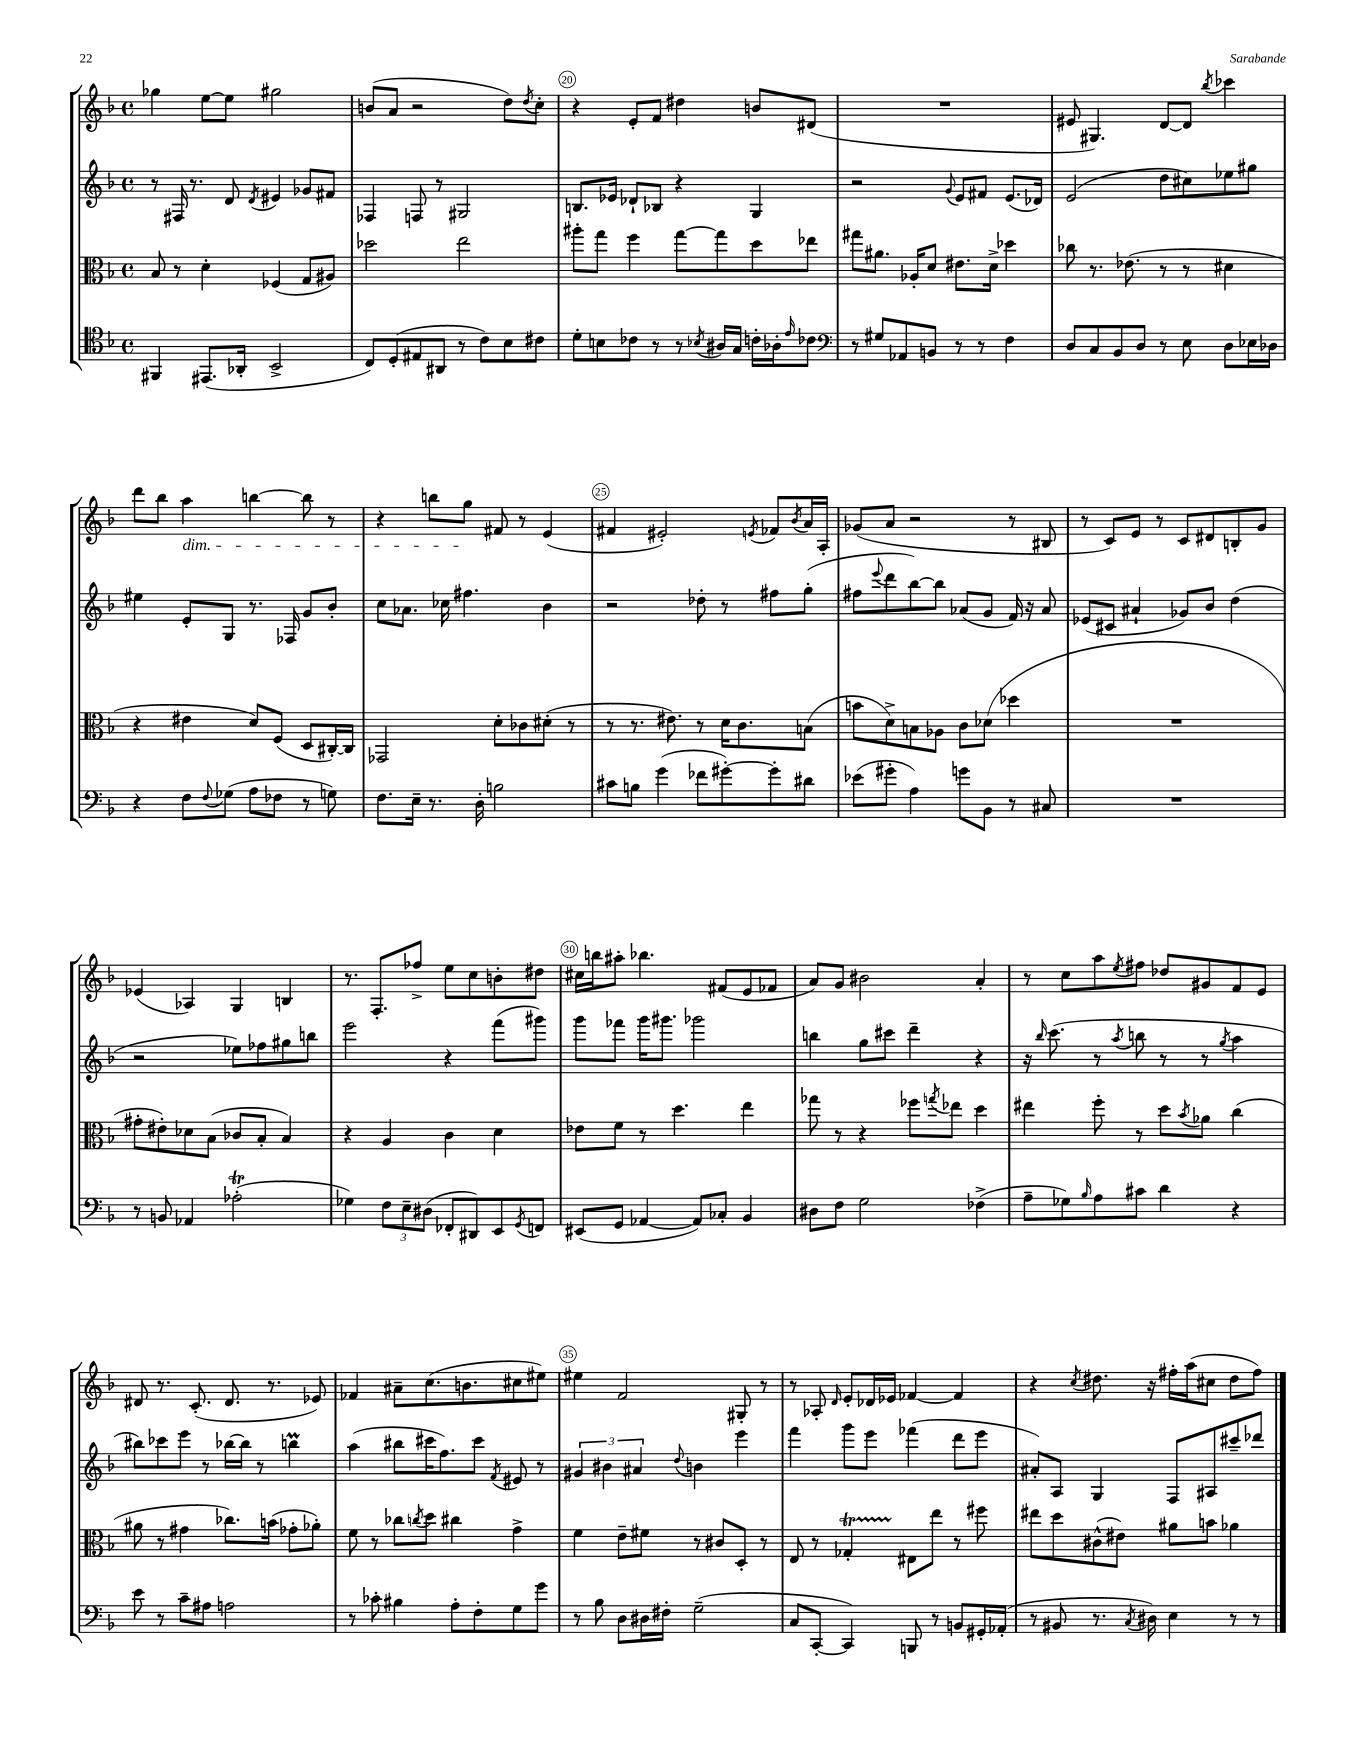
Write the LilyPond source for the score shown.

<<
\new StaffGroup <<
\new Staff = "s0" {
    \clef treble \key f \major \defaultTimeSignature \time 4/4
    ges''4 e''8~ e''8 gis''2 |
    b'8( a'8 r2 d''8) \acciaccatura { d''8 } c''8-. |
    r4 e'8-. f'8 dis''4 b'8 dis'8( |
    R1 |
    eis'8 gis4.) d'8~ d'8 \acciaccatura { bes''8 } ces'''4 |
    d'''8 bes''8 a''4\dim b''4~ b''8 r8 |
    r4 b''8 g''8\! fis'8 r8 e'4( |
    fis'4 eis'2-.) \acciaccatura { e'8 } fes'8 \acciaccatura { bes'8 } a'16 a16-. |
    ges'8( a'8 r2 r8 bis8 |
    r8 c'8) e'8 r8 c'8 dis'8 b8-. g'8 |
    ees'4( aes4) g4 b4 |
    r8. f8.-. fes''8-> e''8 c''8 b'8-. dis''8 |
    cis''16 b''16 ais''8-. bes''4. fis'8( e'8 fes'8 |
    a'8) g'8 bis'2 a'4-. |
    r8 c''8 a''8 \acciaccatura { e''8 } fis''8 des''8 gis'8 f'8 e'8 |
    dis'8 r8. c'8.-.( dis'8. r8. ees'8) |
    fes'4 ais'8-- c''8.( b'8. cis''8 eis''8) |
    eis''4 f'2 gis8-. r8 |
    r8 aes8-. \grace { d'16 } e'8-. des'16 ees'16 fes'4~ fes'4 |
    r4 \acciaccatura { c''8 } dis''8. r16 fis''16-. a''16( cis''8 dis''8 fis''8) \bar "|." |
}
\new Staff = "s1" {
    \clef treble \key f \major \defaultTimeSignature \time 4/4
    r8 fis16 r8. d'8 \acciaccatura { d'8 } eis'4 ges'8 fis'8 |
    fes4 f8 r8 gis2 |
    b8. ees'16 des'8-! bes8 r4 g4 |
    r2 \appoggiatura { g'8 } e'8 fis'8 e'8.( des'16) |
    e'2( d''8 cis''8) ees''8 gis''8 |
    eis''4 e'8-. g8 r8. fes16 g'8 bes'8-. |
    c''8 aes'8. ces''16 fis''4. bes'4 |
    r2 des''8-. r8 fis''8 g''8-.( |
    fis''8 \appoggiatura { e'''8 } d'''8 bes''8~) bes''8 aes'8( g'8 f'16) r16 aes'8 |
    ees'8( cis'8 ais'4-! ges'8) bes'8 d''4( |
    r2 ees''8) fes''8 gis''8 b''8 |
    e'''2 r4 f'''8( gis'''8) |
    g'''8 fes'''8 g'''16 gis'''8. ges'''2 |
    b''4 g''8 cis'''8 d'''4-- r4 |
    r16 \grace { bes''16 } c'''8.( r8 \acciaccatura { a''8 } b''8 r8 r8 \acciaccatura { g''8 } a''4 |
    bis''8) ces'''8 e'''8 r8 bes''16~ bes''16 r8 b''4\prall |
    a''4( bis''8 cis'''16 f''8.) cis'''8 \acciaccatura { f'8 } eis'8 r8 |
    \tuplet 3/2 { gis'4 bis'4 ais'4 } \appoggiatura { d''8 } b'4 e'''4 |
    f'''4 g'''8 e'''8 fes'''4( d'''8 e'''8 |
    ais'8-.) a8 g4 f8 ais8 cis'''8-- des'''8 \bar "|." |
}
\new Staff = "s2" {
    \clef alto \key f \major \defaultTimeSignature \time 4/4
    bes8 r8 d'4-. fes4( g8 ais8) |
    des''2 e''2 |
    ais''8-. g''8 f''4 g''8~ g''8 d''8 ees''8 |
    gis''8 ais'8. aes16-. d'8 eis'8. d'16-> des''4 |
    ces''8 r8. ees'8.( r8 r8 dis'4 |
    r4 eis'4 d'8) f8( d8 cis16~-.) cis16 |
    ges,2 d'8-. ces'8 dis'8-.( r8 |
    r8 r8. eis'8.) r8 d'16 c'8. b8( |
    b'8 d'8->) b8 aes8 c'8 des'8( des''4 |
    R1 |
    gis'8-. eis'8-.) des'8 bes8( ces'8 bes8-. bes4) |
    r4 a4 c'4 d'4 |
    ees'8 f'8 r8 d''4. e''4 |
    ges''8 r8 r4 fes''8 \acciaccatura { g''8 } ees''8 d''4 |
    eis''4 f''8-. r8 d''8 \acciaccatura { bes'8 } aes'8 c''4( |
    ais'8 r8 gis'4 ces''8.) b'16( ges'8-. aes'8-.) |
    f'8 r8 ces''8 \acciaccatura { c''8 } d''8 cis''4 g'4-> |
    f'4 e'8-- fis'8 r8 cis'8 d8-. r8 |
    e8 r8 ges4-.\startTrillSpan eis8\stopTrillSpan e''8 r8 fis''8 |
    eis''8 d''8 cis'8-^( eis'8) ais'8 b'8 aes'4 \bar "|." |
}
\new Staff = "s3" {
    \clef tenor \key f \major \defaultTimeSignature \time 4/4
    fis,4 eis,8.( aes,16-. bes,2-> |
    c8) d8-.( eis8 ais,8 r8 c'8) bes8 cis'8 |
    d'8-. b8 ces'8 r8 r8 \acciaccatura { bes8 } ais16 g16 c'16-. aes16-. \grace { e'16 } ces'8 |
    \clef bass r8 gis8 aes,8 b,8 r8 r8 f4 |
    d8 c8 bes,8 d8 r8 e8 d8 ees16 des16 |
    r4 f8 \appoggiatura { f8 } ges8( a8 fes8 r8 g8) |
    f8. e16-- r8. d16-. b2 |
    cis'8 b8 g'4( fes'8 gis'8~-.) gis'8-. dis'8 |
    ees'8( gis'8-. a4) g'8 bes,8 r8 cis8 |
    R1 |
    r8 b,8 aes,4 aes2-.\trill( |
    ges4) \tuplet 3/2 { f8 e8-- dis8( } fes,8-. dis,8) e,8 \acciaccatura { g,8 } f,8 |
    eis,8( g,8 aes,4~ aes,8) ces8-. bes,4 |
    dis8 f8 g2 fes4->( |
    a8-- ges8) \grace { bes16 } a8 cis'8 d'4 r4 |
    e'8 r8 c'8-- ais8 a2 |
    r8 ces'8-. bis4 a8-. f8-. g8 g'8 |
    r8 bes8 d8 dis16 fis16-. g2--( |
    c8 c,8~-. c,4) b,,8 r8 b,8 gis,16-. aes,16-.( |
    r8 bis,8 r8. \acciaccatura { c8 } dis16) e4 r8 r8 \bar "|." |
}
>>
>>
\layout { \context { \Score currentBarNumber = #18 \override BarNumber.break-visibility = ##(#f #t #t) barNumberVisibility = #(every-nth-bar-number-visible 5) \override BarNumber.stencil = #(make-stencil-circler 0.1 0.3 ly:text-interface::print) } }
